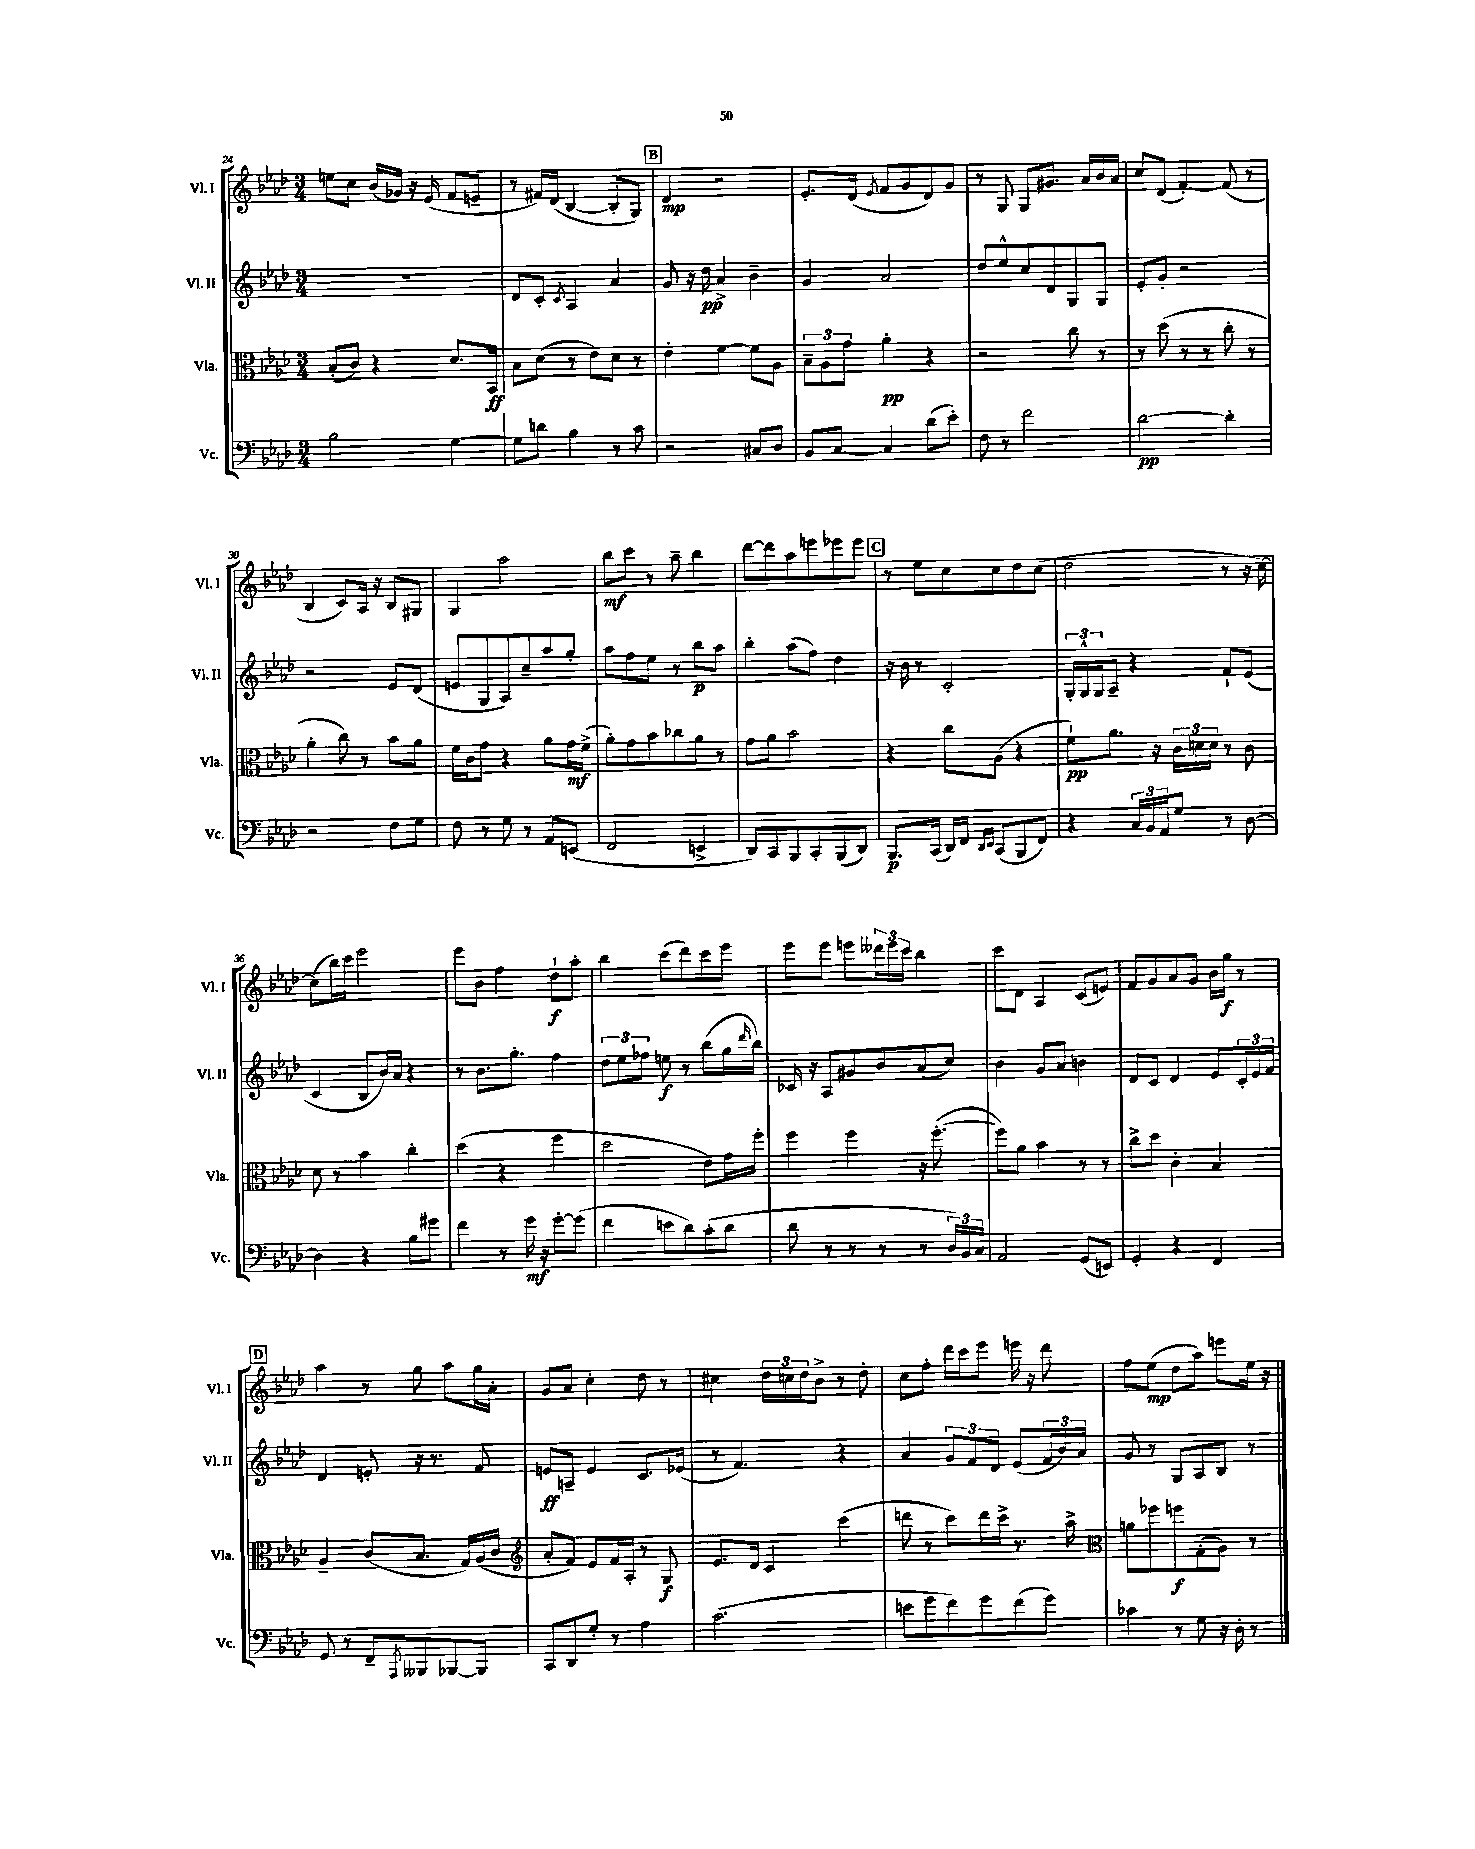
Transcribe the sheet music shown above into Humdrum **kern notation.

**kern	**dynam	**kern	**dynam	**kern	**dynam	**kern	**dynam
*part4	*part4	*part3	*part3	*part2	*part2	*part1	*part1
*staff4	*staff4	*staff3	*staff3	*staff2	*staff2	*staff1	*staff1
*I"Vc.	*	*I"Vla.	*	*I"Vl. II	*	*I"Vl. I	*
*I'Vc.	*	*I'Vla.	*	*I'Vl. II	*	*I'Vl. I	*
*clefF4	*	*clefC3	*	*clefG2	*	*clefG2	*
*k[b-e-a-d-]	*	*k[b-e-a-d-]	*	*k[b-e-a-d-]	*	*k[b-e-a-d-]	*
*M3/4	*	*M3/4	*	*M3/4	*	*M3/4	*
=24	=24	=24	=24	=24	=24	=24	=24
2B-\	.	(8B-'/L	.	2.r	.	8een\L	.
.	.	8c/J)	.	.	.	8cc\J	.
.	.	4r	.	.	.	(16b-/LL	.
.	.	.	.	.	.	16g-X/JJ)	.
.	.	.	.	.	.	16r	.
.	.	.	.	.	.	(16e-/	.
[4G\	.	8.d-/L	.	.	.	8f/L	.
.	.	.	.	.	.	8en~/J	.
.	.	16BB-/Jk	ff	.	.	.	.
=25	=25	=25	=25	=25	=25	=25	=25
8G\L]	.	8B-\L	.	8d-/L	.	8r	.
8dn\J	.	(8d-\J	.	8c'/J	.	16f#X/LL)	.
.	.	.	.	.	.	(16d-/JJ	.
.	.	.	.	8qc/	.	.	.
4B-\	.	8r	.	4A-/	.	[4B-/	.
.	.	8e-\L)	.	.	.	.	.
8r	.	8d-\J	.	4a-/	.	8B-'/L]	.
8c\	.	8r	.	.	.	8G/J)	.
!!LO:REH:place=s1:t=B
=26	=26	=26	=26	=26	=26	=26	=26
2r	.	4e-'\	.	8g/	.	4d-/	mp
.	.	.	.	16r	.	.	.
.	.	.	.	16dd-\	pp	.	.
.	.	[4f\	.	4a-^/	.	2r	.
8C#X/L	.	8f\L]	.	4b-~\	.	.	.
8D-/J	.	8A-\J	.	.	.	.	.
=27	=27	=27	=27	=27	=27	=27	=27
8BB-/L	.	12B-~\L	.	4g/	.	8.e-'/L	.
.	.	12A-\	.	.	.	.	.
[8C/J	.	.	.	.	.	.	.
.	.	12g\J	.	.	.	.	.
.	.	.	.	.	.	(16d-/Jk	.
.	.	.	.	.	.	8qe-/	.
4C/]	.	4a-'\	pp	2a-/	.	8f/L	.
.	.	.	.	.	.	8g/	.
(8d-\L	.	4r	.	.	.	8d-/)	.
8e-'\J)	.	.	.	.	.	8g/J	.
=28	=28	=28	=28	=28	=28	=28	=28
8F\	.	2r	.	8dd-/L	.	8r	.
8r	.	.	.	8ee-^^/	.	8G/	.
2f\	.	.	.	8cc/	.	8G/L	.
.	.	.	.	8d-/	.	8.g#X/J	.
.	.	8cc\	.	8G/	.	.	.
.	.	.	.	.	.	16a-/LL	.
.	.	8r	.	8G/J	.	16b-/	.
.	.	.	.	.	.	16a-/JJ	.
=29	=29	=29	=29	=29	=29	=29	=29
[2d-\	pp	8r	.	8e-'/L	.	8cc/L	.
.	.	(8dd-\	.	8g'/J	.	(8d-/J	.
.	.	8r	.	2r	.	[4f'/)	.
.	.	8r	.	.	.	.	.
4d-'\]	.	8cc'\	.	.	.	(8f/]	.
.	.	8r	.	.	.	8r	.
!!LO:LB:g=z
=30	=30	=30	=30	=30	=30	=30	=30
2r	.	4a-'\	.	2r	.	4B-/	.
.	.	8cc\)	.	.	.	8c/L)	.
.	.	8r	.	.	.	16A-/Jk	.
.	.	.	.	.	.	16r	.
8F\L	.	8b-\L	.	8e-/L	.	8B-/L	.
8G\J	.	8a-\J	.	(8d-/J	.	8G#X/J	.
=31	=31	=31	=31	=31	=31	=31	=31
8F\	.	16f\LL	.	8en/L	.	4G/	.
.	.	16c\J	.	.	.	.	.
8r	.	8g\J	.	8G/	.	.	.
8G\	.	4r	.	8A-/)	.	2aa-\	.
8r	.	.	.	8cc~/	.	.	.
8AA-/L	.	8a-\L	.	8aa-/	.	.	.
(8EEn/J	.	16g\L	mf	8gg'/J	.	.	.
.	.	(16f^\JJ	.	.	.	.	.
=32	=32	=32	=32	=32	=32	=32	=32
2FF/	.	8a-'\L)	.	8aa-\L	.	8bb-\L	mf
.	.	8g\	.	8ff\	.	8ccc\J	.
.	.	8b-\	.	8ee-\J	.	8r	.
.	.	8cc-X\	.	8r	.	8aa-~\	.
4EEn^/	.	8a-\J	.	8bb-\L	p	4bb-\	.
.	.	8r	.	8aa-\J	.	.	.
=33	=33	=33	=33	=33	=33	=33	=33
8DD-/L)	.	8g\L	.	4bb-'\	.	[8ddd-\L	.
8CC/	.	8a-\J	.	.	.	8ddd-\]	.
8BBB-/	.	2b-\	.	(8aa-\L	.	8aa-\	.
8CC'/	.	.	.	8ff\J)	.	8eeen\	.
(8BBB-/	.	.	.	4dd-\	.	8eee-X\	.
8DD-/J)	.	.	.	.	.	8eee-\J	.
!!LO:REH:place=s1:t=C
=34	=34	=34	=34	=34	=34	=34	=34
8.BBB-/L	p	4r	.	16r	.	8r	.
.	.	.	.	16b-\	.	.	.
.	.	.	.	8r	.	8ee-\L	.
(16CC/Jk	.	.	.	.	.	.	.
16DD-/LL)	.	8cc\L	.	2c'/	.	8cc\	.
16FF/JJ	.	.	.	.	.	.	.
16qqDD-/LL	.	.	.	.	.	.	.
16qqEE-/JJ	.	.	.	.	.	.	.
(8CC/L	.	(8A-\J	.	.	.	8cc\	.
8BBB-/	.	4r	.	.	.	8dd-\	.
8FF/J)	.	.	.	.	.	(8cc\J	.
=35	=35	=35	=35	=35	=35	=35	=35
4r	.	8f`\L)	pp	24G'/LL	.	2dd-\	.
.	.	.	.	24G^^/	.	.	.
.	.	.	.	24G/J	.	.	.
.	.	8.a-\J	.	8A-~/J	.	.	.
24C/LL	.	.	.	4r	.	.	.
24BB-/	.	.	.	.	.	.	.
.	.	16r	.	.	.	.	.
24AA-/J	.	.	.	.	.	.	.
8G/J	.	24c\LL	.	.	.	.	.
.	.	24dn\	.	.	.	.	.
.	.	24d\JJ	.	.	.	.	.
8r	.	8r	.	8f`/L	.	8r	.
[8D-\	.	8c\	.	(8e-/J	.	16r	.
.	.	.	.	.	.	[16cc\)	.
!!LO:LB:g=z
=36	=36	=36	=36	=36	=36	=36	=36
4D-\]	.	8d-\	.	4c/	.	(8cc\L]	.
.	.	8r	.	.	.	16bb-\L)	.
.	.	.	.	.	.	16ccc\JJ	.
4r	.	4b-\	.	8B-/L	.	2eee-\	.
.	.	.	.	16b-/L)	.	.	.
.	.	.	.	16a-/JJ	.	.	.
8B-\L	.	4cc'\	.	4r	.	.	.
8g#X\J	.	.	.	.	.	.	.
=37	=37	=37	=37	=37	=37	=37	=37
4f\	.	(4dd-\	.	8r	.	8eee-\L	.
.	.	.	.	8.b-\L	.	8b-\J	.
8r	.	4r	.	.	.	4ff\	.
.	.	.	.	8.gg'\J	.	.	.
16g\	mf	.	.	.	.	.	.
16r	.	.	.	.	.	.	.
[8g'\L	.	4ff\	.	4ff\	.	8dd-`\L	f
(8g\J]	.	.	.	.	.	8aa-'\J	.
=38	=38	=38	=38	=38	=38	=38	=38
4f\	.	2dd-\	.	12dd-\L	.	4bb-\	.
.	.	.	.	12ee-\	.	.	.
.	.	.	.	12ff-X\J	.	.	.
8en\L	.	.	.	8een\	f	(8ccc\L	.
8d-\)	.	.	.	8r	.	8ddd-\)	.
(8c'\	.	8e-\L)	.	(8bb-\L	.	8ccc\	.
8d-\J	.	16g\L	.	16gg\L	.	8eee-\J	.
.	.	.	.	16qqddd-/	.	.	.
.	.	16ff'\JJ	.	16bb-\JJ)	.	.	.
=39	=39	=39	=39	=39	=39	=39	=39
8d-\	.	4ff\	.	16c-X/	.	8eee-\L	.
.	.	.	.	16r	.	.	.
8r	.	.	.	8A-/L	.	8eee-\J	.
8r	.	4ff\	.	8g#X/	.	8eeen\L	.
8r	.	.	.	8b-/	.	24ddd--X\L	.
.	.	.	.	.	.	24eee\	.
.	.	.	.	.	.	24ccc\JJ	.
8r	.	16r	.	(8a-/	.	4bb-\	.
.	.	([8.ff'\	.	.	.	.	.
24D-/LL)	.	.	.	8cc/J)	.	.	.
24BB-/	.	.	.	.	.	.	.
24C/JJ	.	.	.	.	.	.	.
=40	=40	=40	=40	=40	=40	=40	=40
2AA-/	.	8ff\L])	.	4b-\	.	8ccc\L	.
.	.	8a-\J	.	.	.	8d-\J	.
.	.	4b-\	.	8g/L	.	4A-/	.
.	.	.	.	8a-/J	.	.	.
(8GG/L	.	8r	.	4bn\	.	(8c/L	.
8EEn/J)	.	8r	.	.	.	8en/J)	.
=41	=41	=41	=41	=41	=41	=41	=41
4GG'/	.	8cc^\L	.	8d-/L	.	8f/L	.
.	.	8dd-\J	.	8c/J	.	8g/	.
4r	.	4c'\	.	4d-/	.	8a-/	.
.	.	.	.	.	.	8g/J	.
4FF/	.	4B-/	.	8e-/L	.	16b-\LL	.
.	.	.	.	.	.	16gg\JJ	f
.	.	.	.	24c'/L	.	8r	.
.	.	.	.	24e-/	.	.	.
.	.	.	.	24f/JJ	.	.	.
!!LO:LB:g=z
!!LO:REH:place=s1:t=D
=42	=42	=42	=42	=42	=42	=42	=42
8GG/	.	4A-~/	.	4d-/	.	4aa-\	.
8r	.	.	.	.	.	.	.
8FF~/L	.	(8c/L	.	8en'/	.	8r	.
8qAAA-/	.	.	.	.	.	.	.
8BBB--X/	.	8.B-/J	.	16r	.	8gg\	.
.	.	.	.	8.r	.	.	.
[8BBB-X/	.	.	.	.	.	8aa-\L	.
.	.	16G/LL)	.	.	.	.	.
8BBB-/J]	.	(16A-/	.	8f/	.	16gg\L	.
.	.	16c/JJ	.	.	.	16a-'\JJ	.
=43	=43	=43	=43	=43	=43	=43	=43
*	*	*clefG2	*	*	*	*	*
8CC/L	.	8a-'/L	.	8en/L	ff	8g/L	.
8DD-/	.	8f/J)	.	8An~/J	.	8a-/J	.
8G'/J	.	8e-/L	.	4e/	.	4cc'\	.
8r	.	16f/L	.	.	.	.	.
.	.	16A-'/JJ	.	.	.	.	.
4A-\	.	8r	.	8.c/L	.	8dd-\	.
.	.	8G/	f	.	.	8r	.
.	.	.	.	(16e-X/Jk	.	.	.
=44	=44	=44	=44	=44	=44	=44	=44
(2.c\	.	8.e-/L	.	8r	.	4cc#X\	.
.	.	.	.	4.f/)	.	.	.
.	.	16d-/Jk	.	.	.	.	.
.	.	4c/	.	.	.	24dd-\LL	.
.	.	.	.	.	.	24ccn\	.
.	.	.	.	.	.	24dd-\J	.
.	.	.	.	.	.	8b-^\J	.
.	.	(4ccc\	.	4r	.	8r	.
.	.	.	.	.	.	8dd-'\	.
=45	=45	=45	=45	=45	=45	=45	=45
8en\L	.	8dddn\	.	4a-/	.	8cc\L	.
8g\	.	8r	.	.	.	8ff'\J	.
8f\)	.	8ccc\L)	.	12g/L	.	16ddd-\LL	.
.	.	.	.	.	.	16ccc\J	.
.	.	.	.	12f/	.	.	.
8g\	.	16ddd\L	.	.	.	8eee-\J	.
.	.	.	.	12d-/J	.	.	.
.	.	16ccc^\JJ	.	.	.	.	.
(8f\	.	8.r	.	(8e-/L	.	16eeen\	.
.	.	.	.	.	.	16r	.
8g\J)	.	.	.	24f/L	.	8ddd-\	.
.	.	.	.	24b-/)	.	.	.
.	.	16aa-^\	.	.	.	.	.
.	.	.	.	24a-/JJ	.	.	.
=46	=46	=46	=46	=46	=46	=46	=46
*	*	*clefC3	*	*	*	*	*
4c-X\	.	8an\L	.	8g/	.	8ff\L	.
.	.	8ff-X\	.	8r	.	(8ee-\J	mp
8r	.	8ffn\	f	8G/L	.	8dd-\L	.
8G\	.	(8G'\	.	8A-/	.	8aa-\J)	.
16r	.	8A-\J)	.	8B-/J	.	8eeen\L	.
16D-'\	.	.	.	.	.	.	.
8r	.	8r	.	8r	.	16ee-\Jk	.
.	.	.	.	.	.	16r	.
==	==	==	==	==	==	==	==
*-	*-	*-	*-	*-	*-	*-	*-
